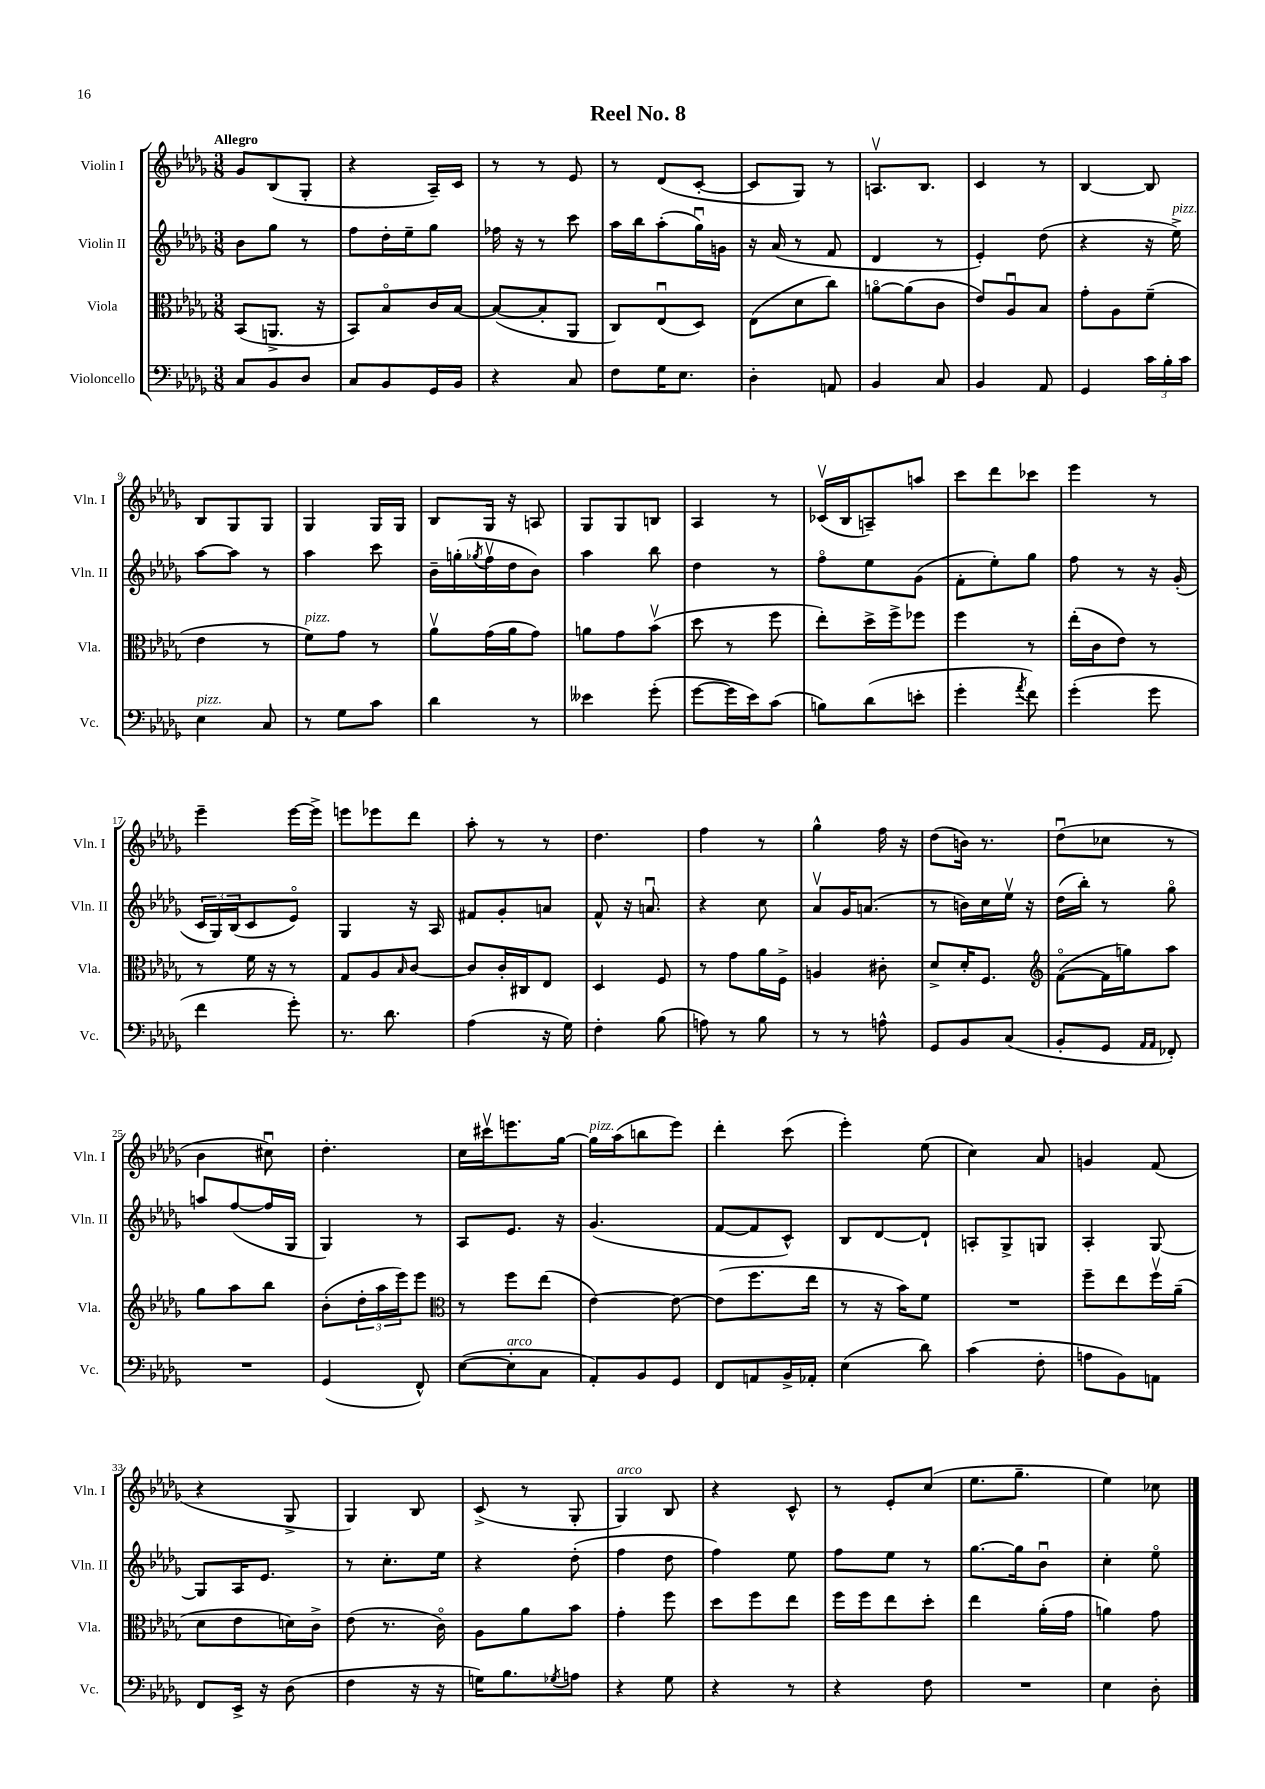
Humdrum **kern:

**kern	**kern	**kern	**kern
*part4	*part3	*part2	*part1
*staff4	*staff3	*staff2	*staff1
*I"Violoncello	*I"Viola	*I"Violin II	*I"Violin I
*I'Vc.	*I'Vla.	*I'Vln. II	*I'Vln. I
*clefF4	*clefC3	*clefG2	*clefG2
*k[b-e-a-d-g-]	*k[b-e-a-d-g-]	*k[b-e-a-d-g-]	*k[b-e-a-d-g-]
*M3/8	*M3/8	*M3/8	*M3/8
=1	=1	=1	=1
!	!	!	!LO:TX:a:B:t=Allegro
8C/L	(8BB-/L	8b-\L	8g-/L
8BB-/	8.AAn^/J	8gg-\J	(8B-/
8D-/J	.	8r	8G-'/J
.	16r	.	.
=2	=2	=2	=2
8C/L	8BB-/L)	8ff\L	4r
8BB-/	8B-/	16dd-'\L	.
.	.	16ee-~\J	.
16GG-/L	16c/L	8gg-\J	16A-~/LL)
16BB-/JJ	[16B-/JJ	.	16c/JJ
=3	=3	=3	=3
4r	(8B-/L_	16ff-X\	8r
.	.	16r	.
.	8B-'/]	8r	8r
8C/	8AA-/J	8ccc\	8e-/
=4	=4	=4	=4
8F\L	8C/L)	16aa-\LL	8r
.	.	16bb-\J	.
16G-\K	(8E-u/	(8aa-'\	(8d-/L
8.E-\J	.	.	.
.	8D-/J)	16gg-u\L)	[8c'/J
.	.	16gn\JJ	.
=5	=5	=5	=5
4D-'\	(8E-\L	16r	8c/L]
.	.	(16a-/	.
.	8d-\	8r	8G-/J)
8AAn/	8cc\J)	8f/	8r
=6	=6	=6	=6
4BB-/	[8an\L	4d-/	8.Anv/L
.	(8a\]	.	.
.	.	.	8.B-/J
8C/	8c\J	8r	.
=7	=7	=7	=7
4BB-/	8e-/L)	4e-'/)	4c/
.	8A-u/	.	.
8AA-/	8B-/J	(8dd-\	8r
=8	=8	=8	=8
4GG-/	8g-'\L	4r	[4B-/
.	8A-\	.	.
24c\LL	(8f~\J	16r	8B-/]
24B-'\	.	.	.
!	!	!LO:TX:a:i:t=pizz.	!
.	.	16ee-^\)	.
24c\JJ	.	.	.
!!LO:LB:g=z
=9	=9	=9	=9
!LO:TX:a:i:t=pizz.	!	!	!
4E-\	4e-\	[8aa-\L	8B-/L
.	.	8aa-\J]	8G-/
8C/	8r	8r	8G-/J
=10	=10	=10	=10
!	!LO:TX:a:i:t=pizz.	!	!
8r	8f\L)	4aa-\	4G-/
8G-\L	8g-\J	.	.
8c\J	8r	8ccc\	16G-/LL
.	.	.	16G-/JJ
=11	=11	=11	=11
4d-\	8a-v\L	16b-~\LL	8B-/L
.	.	(16ggn'\	.
.	.	8qgg-X/	.
.	(16g-\L	16ffv\	16G-/Jk
.	16a-\J	16dd-\J	16r
8r	8g-\J)	8b-\J)	8An/
=12	=12	=12	=12
4e--X\	8an\L	4aa-\	8G-/L
.	8g-\	.	8G-/
(8g-'\	(8b-v\J	8bb-\	8Bn/J
=13	=13	=13	=13
[8g-\L	8dd-\	4dd-\	4A-/
16g-\L]	8r	.	.
16e-\J)	.	.	.
(8c\J	8ff\	8r	8r
=14	=14	=14	=14
8Bn\L)	8ee-'\L)	8ff\L	(16c-Xv/LL
.	.	.	16B-/J
(8d-\	16dd-^\L	8ee-\	8An~/)
.	16ff^\J	.	.
8en'\J	8ff-X\J	(8g-\J	8aan/J
=15	=15	=15	=15
4g-'\	4ff\	8f'\L	8ccc\L
.	.	8ee-'\)	8ddd-\
8qa-/	.	.	.
8f\)	8r	8gg-\J	8ccc-X\J
=16	=16	=16	=16
(4g-'\	(16ee-'\LL	8ff\	4eee-\
.	16c\J	.	.
.	8e-\J)	8r	.
8g-\	8r	16r	8r
.	.	(16g-'/	.
!!LO:LB:g=z
=17	=17	=17	=17
4f\	8r	24c/LL	4eee-~\
.	.	24G-/)	.
.	.	(24B-/J	.
.	16f\	8c/	.
.	16r	.	.
8g-'\)	8r	8e-/J)	[16eee-\LL
.	.	.	16eee-^\JJ]
=18	=18	=18	=18
8.r	8G-/L	4G-/	8eeen\L
.	8A-/	.	8eee-X\
8.d-\	.	.	.
.	16qqB-/	.	.
.	[8c/J	16r	8ddd-\J
.	.	16A-/	.
=19	=19	=19	=19
(4A-\	8c/L]	8f#X/L	8aa-'\
.	16c'/L	8g-'/	8r
.	16C#X/J	.	.
16r	8E-/J	8an/J	8r
16G-\)	.	.	.
=20	=20	=20	=20
4F'\	4D-/	8f^^/	4.dd-\
.	.	16r	.
.	.	8.anu/	.
(8B-\	8F/	.	.
=21	=21	=21	=21
8An\)	8r	4r	4ff\
8r	8g-\L	.	.
8B-\	16a-\L	8cc\	8r
.	16F^\JJ	.	.
=22	=22	=22	=22
8r	4An/	8a-v/L	4gg-^^\
8r	.	16g-/K	.
.	.	(8.an/J	.
8An^^\	8c#X'\	.	16ff\
.	.	.	16r
=23	=23	=23	=23
8GG-/L	8d-^/L	8r	(8dd-\L
8BB-/	16d-'/K	16bn\LL)	16bn\Jk)
.	8.F/J	16cc\	8.r
(8C/J	.	16ee-v\JJ	.
.	.	16r	.
=24	=24	=24	=24
*	*clefG2	*	*
8BB-'/L	([8f\L	(16dd-\LL	(8dd-u\L
.	.	16bb-'\JJ)	.
8GG-/J	16f\L]	8r	8cc-X\J
.	16ggn\J)	.	.
16qqAA-/LL	.	.	.
16qqAA-/JJ	.	.	.
8FF-X'/)	8aa-\J	8gg-\	8r
!!LO:LB:g=z
=25	=25	=25	=25
4.r	8gg-\L	8aan/L	4b-\
.	8aa-\	([8ff/	.
.	8bb-\J	16ff/L]	8cc#Xu\)
.	.	16G-/JJ	.
=26	=26	=26	=26
(4GG-/	(8b-'\L	4G-/)	4.dd-'\
.	24dd-'\L	.	.
.	24aa-\	.	.
.	24eee-\J)	.	.
8FF^^/)	8eee-\J	8r	.
=27	=27	=27	=27
*	*clefC3	*	*
([8E-\L	8r	8A-/L	16cc\LL
.	.	.	16ccc#Xv\J
!LO:TX:a:i:t=arco	!	!	!
8E-'\]	8ff\L	8.e-/J	8.eeen\
8C\J	(8ee-\J	.	.
.	.	16r	[16gg-\Jk
=28	=28	=28	=28
!	!	!	!LO:TX:a:i:t=pizz.
8AA-'/L)	[4e-\)	(4.g-/	16gg-\LL]
.	.	.	(16aa-\J
8BB-/	.	.	8bbn\
8GG-/J	8e-\_	.	8eee-\J)
=29	=29	=29	=29
8FF/L	(8e-\L]	[8f/L	4ddd-'\
8AAn/	8.ff\	8f/]	.
16BB-^/L	.	8c^^/J)	(8ccc\
16AA-X'/JJ	16ee-\Jk	.	.
=30	=30	=30	=30
(4E-\	8r	8B-/L	4eee-'\)
.	16r	[8d-/	.
.	16b-\KL)	.	.
8d-\)	8f\J	8d-`/J]	(8ee-\
=31	=31	=31	=31
(4c\	4.r	8An'/L	4cc\)
.	.	8G-^/	.
8F'\	.	8Gn/J	8a-/
=32	=32	=32	=32
8An\L	8ff~\L	4A-'/	4gn/
8BB-\)	8ee-\	.	.
8AAn\J	16ffv\L	[8G-/	(8f/
.	(16a-~\JJ	.	.
!!LO:LB:g=z
=33	=33	=33	=33
8FF/L	8d-\L	8G-/L]	4r
16EE-^/Jk	8e-\	16A-/K	.
16r	.	8.e-/J	.
(8D-\	16dn\L)	.	8G-^/
.	16c^\JJ	.	.
=34	=34	=34	=34
4F\	(8e-\	8r	4G-/)
.	8.r	8.cc'\L	.
16r	.	.	8B-/
16r	16c\)	16ee-\Jk	.
=35	=35	=35	=35
16Gn\KL)	8A-\L	4r	(8c^/
8.B-\	.	.	.
.	8a-\	.	8r
8qG-X/	.	.	.
8An\J	8b-\J	(8dd-'\	8G-'/
=36	=36	=36	=36
!	!	!	!LO:TX:a:i:t=arco
4r	4g-'\	4ff\	4G-/)
8G-\	8ff\	8dd-\	8B-/
=37	=37	=37	=37
4r	8dd-\L	4ff\)	4r
.	8ff\	.	.
8r	8ee-\J	8ee-\	8c^^/
=38	=38	=38	=38
4r	16ff\LL	8ff\L	8r
.	16ff\J	.	.
.	8ee-\	8ee-\J	8e-'/L
8F\	8dd-'\J	8r	(8cc/J
=39	=39	=39	=39
4.r	4ee-\	[8.gg-\L	8.ee-\L
.	.	16gg-\k]	8.gg-~\J
.	(16a-'\LL	8b-u\J	.
.	16g-\JJ	.	.
=40	=40	=40	=40
4E-\	4an\)	4cc'\	4ee-\)
8D-'\	8g-\	8ee-\	8cc-X\
==	==	==	==
*-	*-	*-	*-
